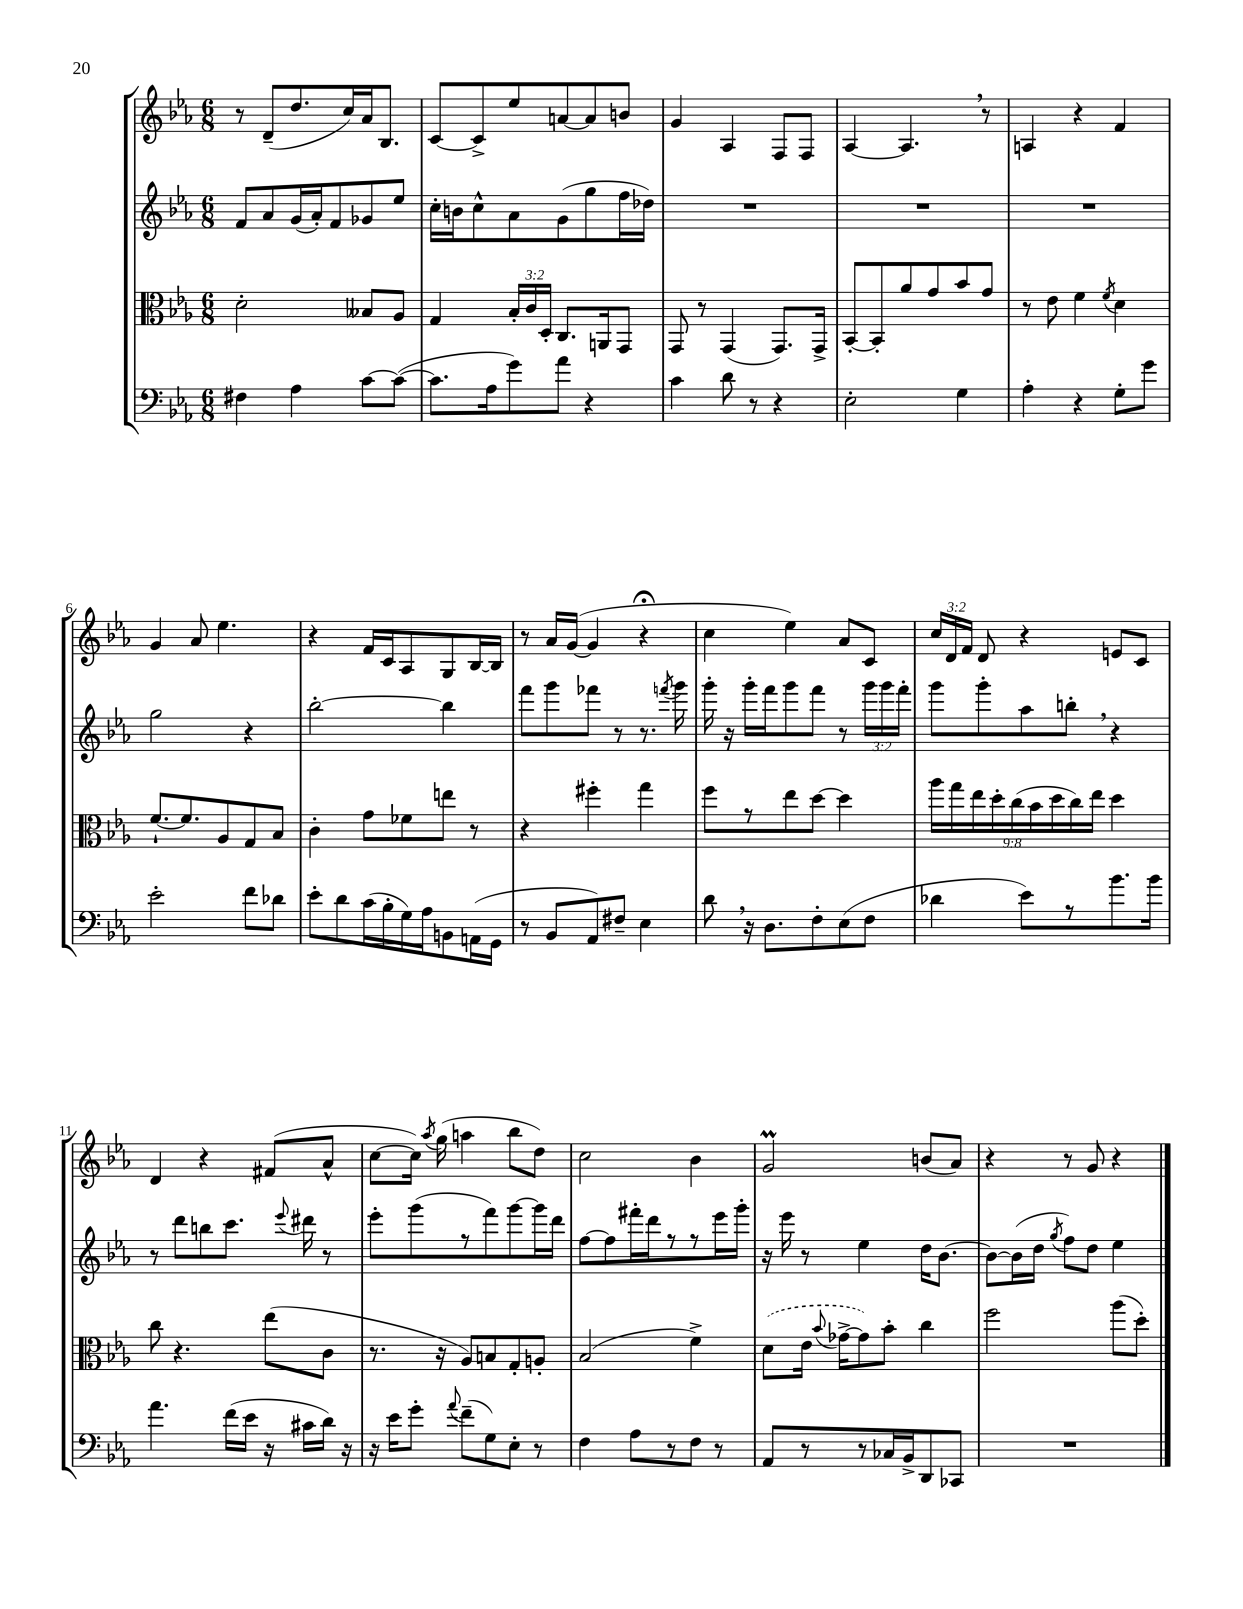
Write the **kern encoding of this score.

**kern	**kern	**kern	**kern
*staff4	*staff3	*staff2	*staff1
*clefF4	*clefC3	*clefG2	*clefG2
*k[b-e-a-]	*k[b-e-a-]	*k[b-e-a-]	*k[b-e-a-]
*M6/8	*M6/8	*M6/8	*M6/8
4F#	2d'	8f	8r
.	.	8a-	(8d~
4A-	.	(16g	8.dd
.	.	16a-')	.
.	.	8f	.
.	.	.	16cc)
[8c	8B--	8g-	16a-
.	.	.	8.B-
(8c_	8A-	8ee-	.
=	=	=	=
8.c]	4G	16cc'	[8c
.	.	16b	.
.	.	8cc^^	8c^]
16A-	.	.	.
8g)	24B-'	8a-	8ee-
.	24c	.	.
.	24D'	.	.
8a-	8.C	(8g	[8a
4r	.	8gg	8a]
.	16AA	.	.
.	8GG	16ff	8b
.	.	16dd-)	.
=	=	=	=
4c	8GG	2.r	4g
.	8r	.	.
8d	(4GG	.	4A-
8r	.	.	.
4r	8.GG)	.	8F
.	.	.	8F
.	16GG^	.	.
=	=	=	=
2E-'	[8BB-'	2.r	[4A-
.	8BB-']	.	.
.	8a-	.	4.A-]
.	8g	.	.
4G	8b-	.	.
.	8g	.	8r
=	=	=	=
4A-'	8r	2.r	4A
.	8e-	.	.
4r	4f	.	4r
.	8qf	.	.
8G'	4d	.	4f
8g	.	.	.
=	=	=	=
2e-'	[8.f`	2gg	4g
.	8.f]	.	.
.	.	.	8a-
.	8A-	.	4.ee-
8f	8G	4r	.
8d-	8B-	.	.
=	=	=	=
8e-'	4c'	[2bb-'	4r
8d	.	.	.
(16c	8g	.	16f
16B-'	.	.	16c
16G)	8f-	.	8A-
16A-	.	.	.
8BB	8ee	4bb-]	8G
(16AA	8r	.	[16B-
16GG	.	.	16B-]
=	=	=	=
8r	4r	8fff	8r
8BB-	.	8ggg	16a-
.	.	.	([16g
8AA-)	4ff#'	8fff-	4g]
8F#~	.	8r	.
4E-	4gg	8.r	4r;
.	.	8qfff	.
.	.	16ggg	.
=	=	=	=
8d	8ff	16ggg'	4cc
.	.	16r	.
16r	8r	16ggg'	.
8.D	.	16fff	.
.	8ee-	8ggg	4ee-)
8F'	[8dd	8fff	.
(8E-	4dd]	8r	8a-
8F	.	24ggg	8c
.	.	24ggg	.
.	.	24fff'	.
=	=	=	=
4d-	18aa-	8ggg	24cc
.	.	.	24d
.	18gg	.	.
.	.	.	24f
.	18ee-	.	.
.	.	8ggg'	8d
.	18dd'	.	.
.	(18cc	.	.
8e-)	.	8aa-	4r
.	18b-	.	.
.	18dd	.	.
8r	.	8bb'	.
.	18cc)	.	.
.	18ee-	.	.
8.b-	4dd	4r	8e
.	.	.	8c
16b-	.	.	.
=	=	=	=
4.a-	8cc	8r	4d
.	4.r	8ddd	.
.	.	8bb	4r
(16f	.	8.ccc	.
16e-	.	.	.
16r	(8ee-	.	(8f#
.	.	8qqeee-	.
16c#	.	16ddd#	.
16d)	8c	8r	8a-^^
16r	.	.	.
=	=	=	=
16r	8.r	8eee-'	[8cc
16e-	.	.	.
8g'	.	(8ggg	16cc])
.	.	.	8qaa-
.	16r	.	(16gg
8qqa-	.	.	.
(8f~	8A-)	8r	4aa
8G)	8B	8fff)	.
8E-'	8G'	[8ggg	8bb-
8r	8A'	16ggg]	8dd)
.	.	16ddd	.
=	=	=	=
4F	(2B-	[8ff	2cc
.	.	8ff]	.
8A-	.	16fff#'	.
.	.	16ddd	.
8r	.	8r	.
8F	4f^)	8r	4b-
8r	.	16eee-	.
.	.	16ggg'	.
=	=	=	=
8AA-	(8d	16r	2g
.	.	16eee-	.
8r	16e-	8r	.
.	8qqb-	.	.
.	[16g-^	.	.
8r	8g-])	4ee-	.
16C-	8b-'	.	.
16BB-^	.	.	.
8DD	4cc	16dd	(8b
.	.	[8.b-	.
8CC-	.	.	8a-)
=	=	=	=
2.r	2ff	8b-_	4r
.	.	(16b-]	.
.	.	16dd	.
.	.	8qgg	.
.	.	8ff)	8r
.	.	8dd	8g
.	(8aa-	4ee-	4r
.	8dd')	.	.
==	==	==	==
*-	*-	*-	*-
